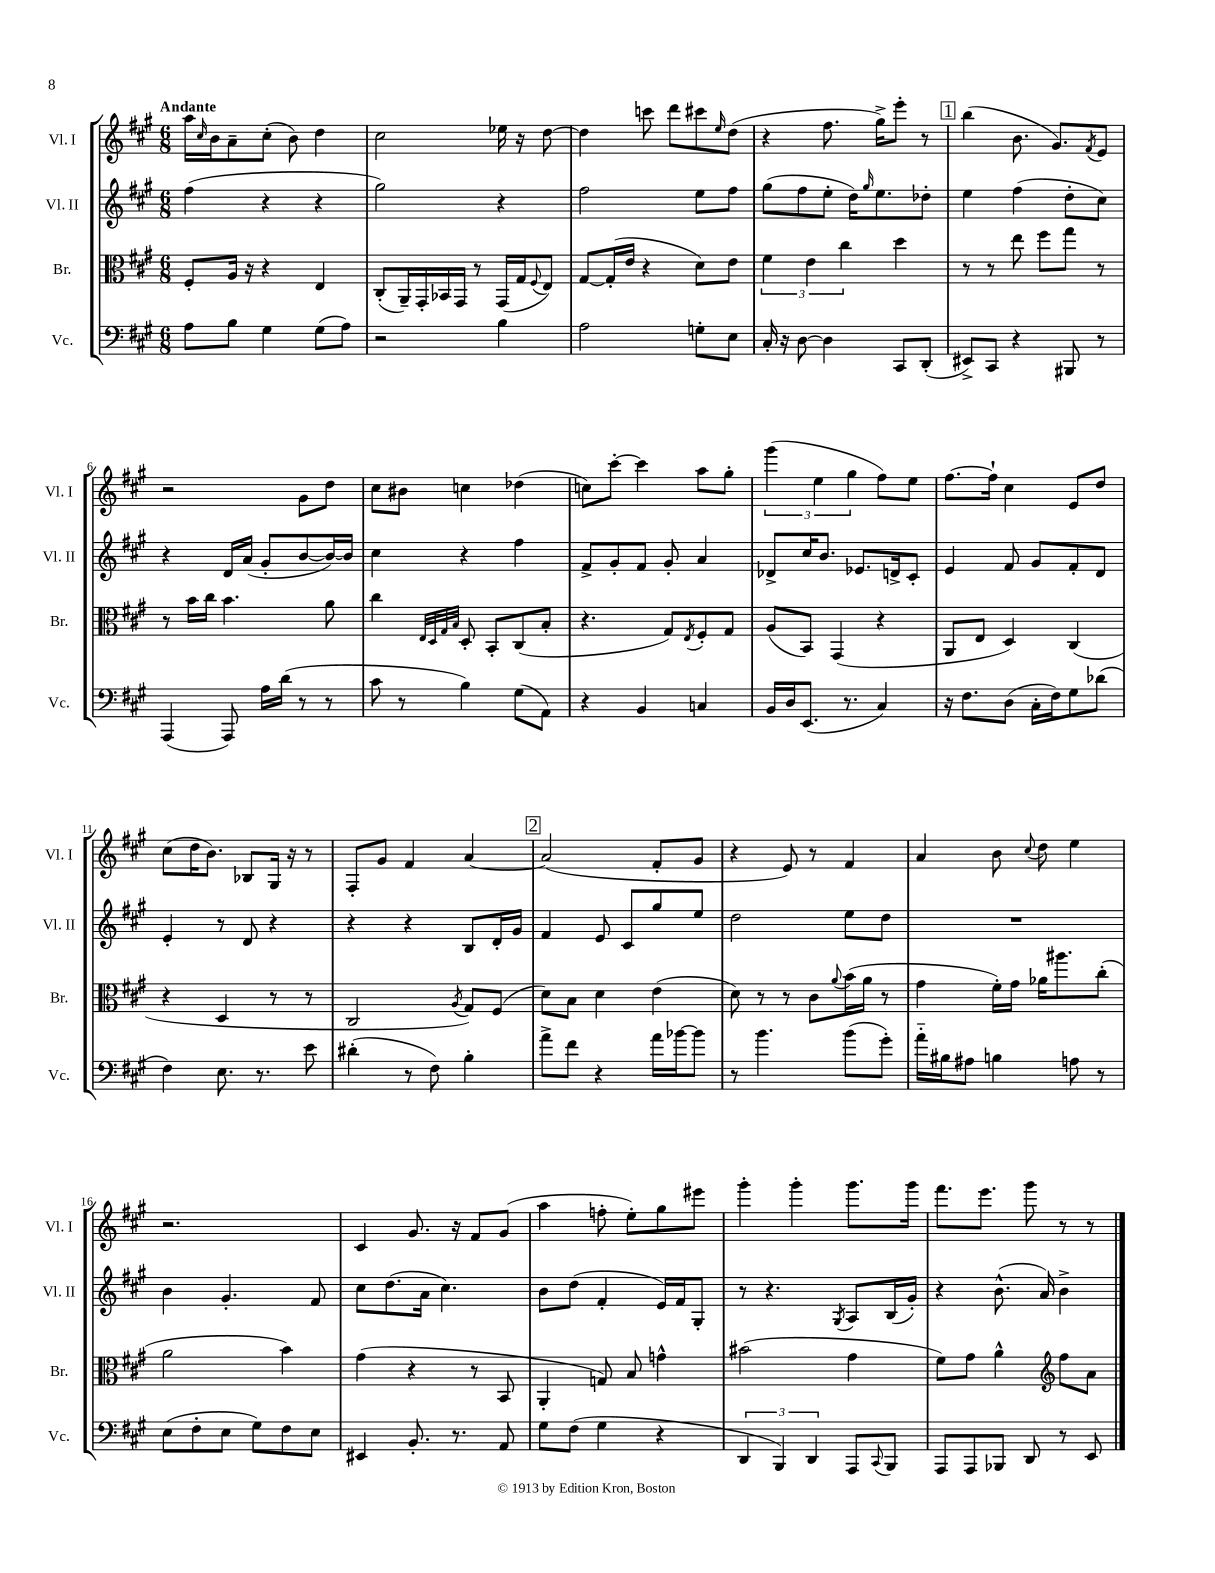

**kern	**kern	**kern	**kern
*staff4	*staff3	*staff2	*staff1
*clefF4	*clefC3	*clefG2	*clefG2
*k[f#c#g#]	*k[f#c#g#]	*k[f#c#g#]	*k[f#c#g#]
*M6/8	*M6/8	*M6/8	*M6/8
8A	8F#'	(4ff#	16aa
.	.	.	16qqcc#
.	.	.	16b
8B	16A	.	8a~
.	16r	.	.
4G#	4r	4r	(8cc#'
.	.	.	8b)
(8G#	4E	4r	4dd
8A)	.	.	.
=	=	=	=
2r	(8C#'	2gg#)	2cc#
.	16AA~)	.	.
.	16GG#'	.	.
.	16BB-	.	.
.	16GG#	.	.
.	8r	.	.
4B	(16GG#	4r	16ee-
.	16G#	.	16r
.	8qqF#	.	.
.	8E)	.	[8dd
=	=	=	=
2A	[8G#	2ff#	4dd]
.	(16G#']	.	.
.	16e	.	.
.	4r	.	8ccc
.	.	.	8ddd
8G'	8d)	8ee	8ccc#
.	.	.	16qqee
8E	8e	8ff#	(8dd
=	=	=	=
16C#'	6f#	(8gg#	4r
16r	.	.	.
[8D	.	8ff#	.
.	6e	.	.
4D]	.	8ee'	8.ff#
.	6cc#	.	.
.	.	16dd)	.
.	.	16qqgg#	.
.	.	8.ee	16gg#^)
8CC#	4dd	.	8eee'
(8DD'	.	8dd-'	8r
=	=	=	=
8EE#^)	8r	4ee	(4bb
8CC#	8r	.	.
4r	8ee	(4ff#	8.b
.	8ff#	.	.
.	.	.	8.g#)
8BBB#	8gg#	8dd'	.
.	.	.	8qf#
8r	8r	8cc#)	8e
=	=	=	=
(4AAA	8r	4r	2r
.	16b	.	.
.	16cc#	.	.
8AAA)	4.b	16d	.
.	.	(16a	.
16A	.	8g#'	.
(16d	.	.	.
8r	.	[8b	8g#
8r	8a	16b_)	8dd
.	.	16b]	.
=	=	=	=
8c#	4cc#	4cc#	8cc#
8r	.	.	8b#
.	32qqE	.	.
.	32qqD	.	.
.	32qqG#	.	.
.	32qqB	.	.
4B)	8D'	4r	4cc
.	8BB'	.	.
(8G#	(8C#	4ff#	(4dd-
8AA)	8B'	.	.
=	=	=	=
4r	4.r	8f#^	8cc)
.	.	8g#'	[8ccc#'
4BB	.	8f#	4ccc#]
.	8G#)	8g#'	.
.	8qE	.	.
4C	8F#'	4a	8aa
.	8G#	.	8gg#'
=	=	=	=
16BB	(8A	8d-^	(6ggg#
16D	.	.	.
(8.EE	8BB)	16cc#	.
.	.	.	6ee
.	.	8.b	.
.	(4GG#	.	.
8.r	.	.	.
.	.	.	6gg#
.	.	8.e-	.
4C#)	4r	.	8ff#)
.	.	16d^	.
.	.	8c#'	8ee
=	=	=	=
16r	8AA	4e	[8.ff#
8.F#	.	.	.
.	8E	.	.
.	.	.	16ff#`]
(8D	4D)	8f#	4cc#
16C#'	.	8g#	.
16F#)	.	.	.
8G#	(4C#	8f#'	8e
(8d-	.	8d	8dd
=	=	=	=
4F#)	4r	4e'	(8cc#
.	.	.	16dd
.	.	.	8.b)
8.E	4D	8r	.
.	.	8d	8B-
8.r	.	.	.
.	8r	4r	16G#
.	.	.	16r
8e	8r	.	8r
=	=	=	=
(4d#'	2C#	4r	8F#'
.	.	.	8g#
8r	.	4r	4f#
8F#)	.	.	.
.	8qA	.	.
4B'	8G#)	8B	[4a
.	(8F#	16d'	.
.	.	16g#	.
=	=	=	=
8a^	8d)	4f#	(2a]
8f#	8B	.	.
4r	4d	8e	.
.	.	8c#	.
16a	(4e	8gg#	8f#'
[16b-	.	.	.
8b-]	.	8ee	8g#
=	=	=	=
8r	8d)	2dd	4r
4.b	8r	.	.
.	8r	.	8e)
.	8c#	.	8r
.	8qqa	.	.
(8b	(16b	8ee	4f#
.	16a	.	.
8g#')	8r	8dd	.
=	=	=	=
16a'~	4g#	2.r	4a
16B#	.	.	.
8A#	.	.	.
4B	16f#')	.	8b
.	16g#	.	.
.	.	.	8qqcc#
.	16a-	.	8dd
.	8.aa#	.	.
8A	.	.	4ee
8r	(8cc#'	.	.
=	=	=	=
(8E	2a	4b	2.r
8F#'	.	.	.
8E	.	4.g#'	.
8G#)	.	.	.
8F#	4b)	.	.
8E	.	8f#	.
=	=	=	=
4EE#	(4g#	8cc#	4c#
.	.	(8.dd	.
8.BB'	4r	.	8.g#
.	.	16a	.
.	.	4.cc#)	.
8.r	.	.	16r
.	8r	.	8f#
8AA	8BB	.	(8g#
=	=	=	=
8G#	4AA'	8b	4aa
(8F#	.	(8dd	.
4G#	8G)	4f#'	8ff'
.	8B	.	8ee')
4r	4g^^	16e)	8gg#
.	.	16f#	.
.	.	8G#'	8eee#
=	=	=	=
6DD	(2b#	8r	4ggg#'
.	.	4.r	.
6BBB)	.	.	.
.	.	.	4ggg#'
6DD	.	.	.
.	.	8qG#	.
8AAA	4g#	8A	8.ggg#
8qqCC#	.	.	.
8BBB	.	(16B	.
.	.	16g#')	16ggg#
=	=	=	=
8AAA	8f#)	4r	8.fff#
8AAA	8g#	.	.
.	.	.	8.eee
8BBB-	4a^^	(8.b^^	.
8DD	.	.	8ggg#
.	.	16a)	.
*	*clefG2	*	*
8r	8ff#	4b^	8r
8EE	8a	.	8r
==	==	==	==
*-	*-	*-	*-
